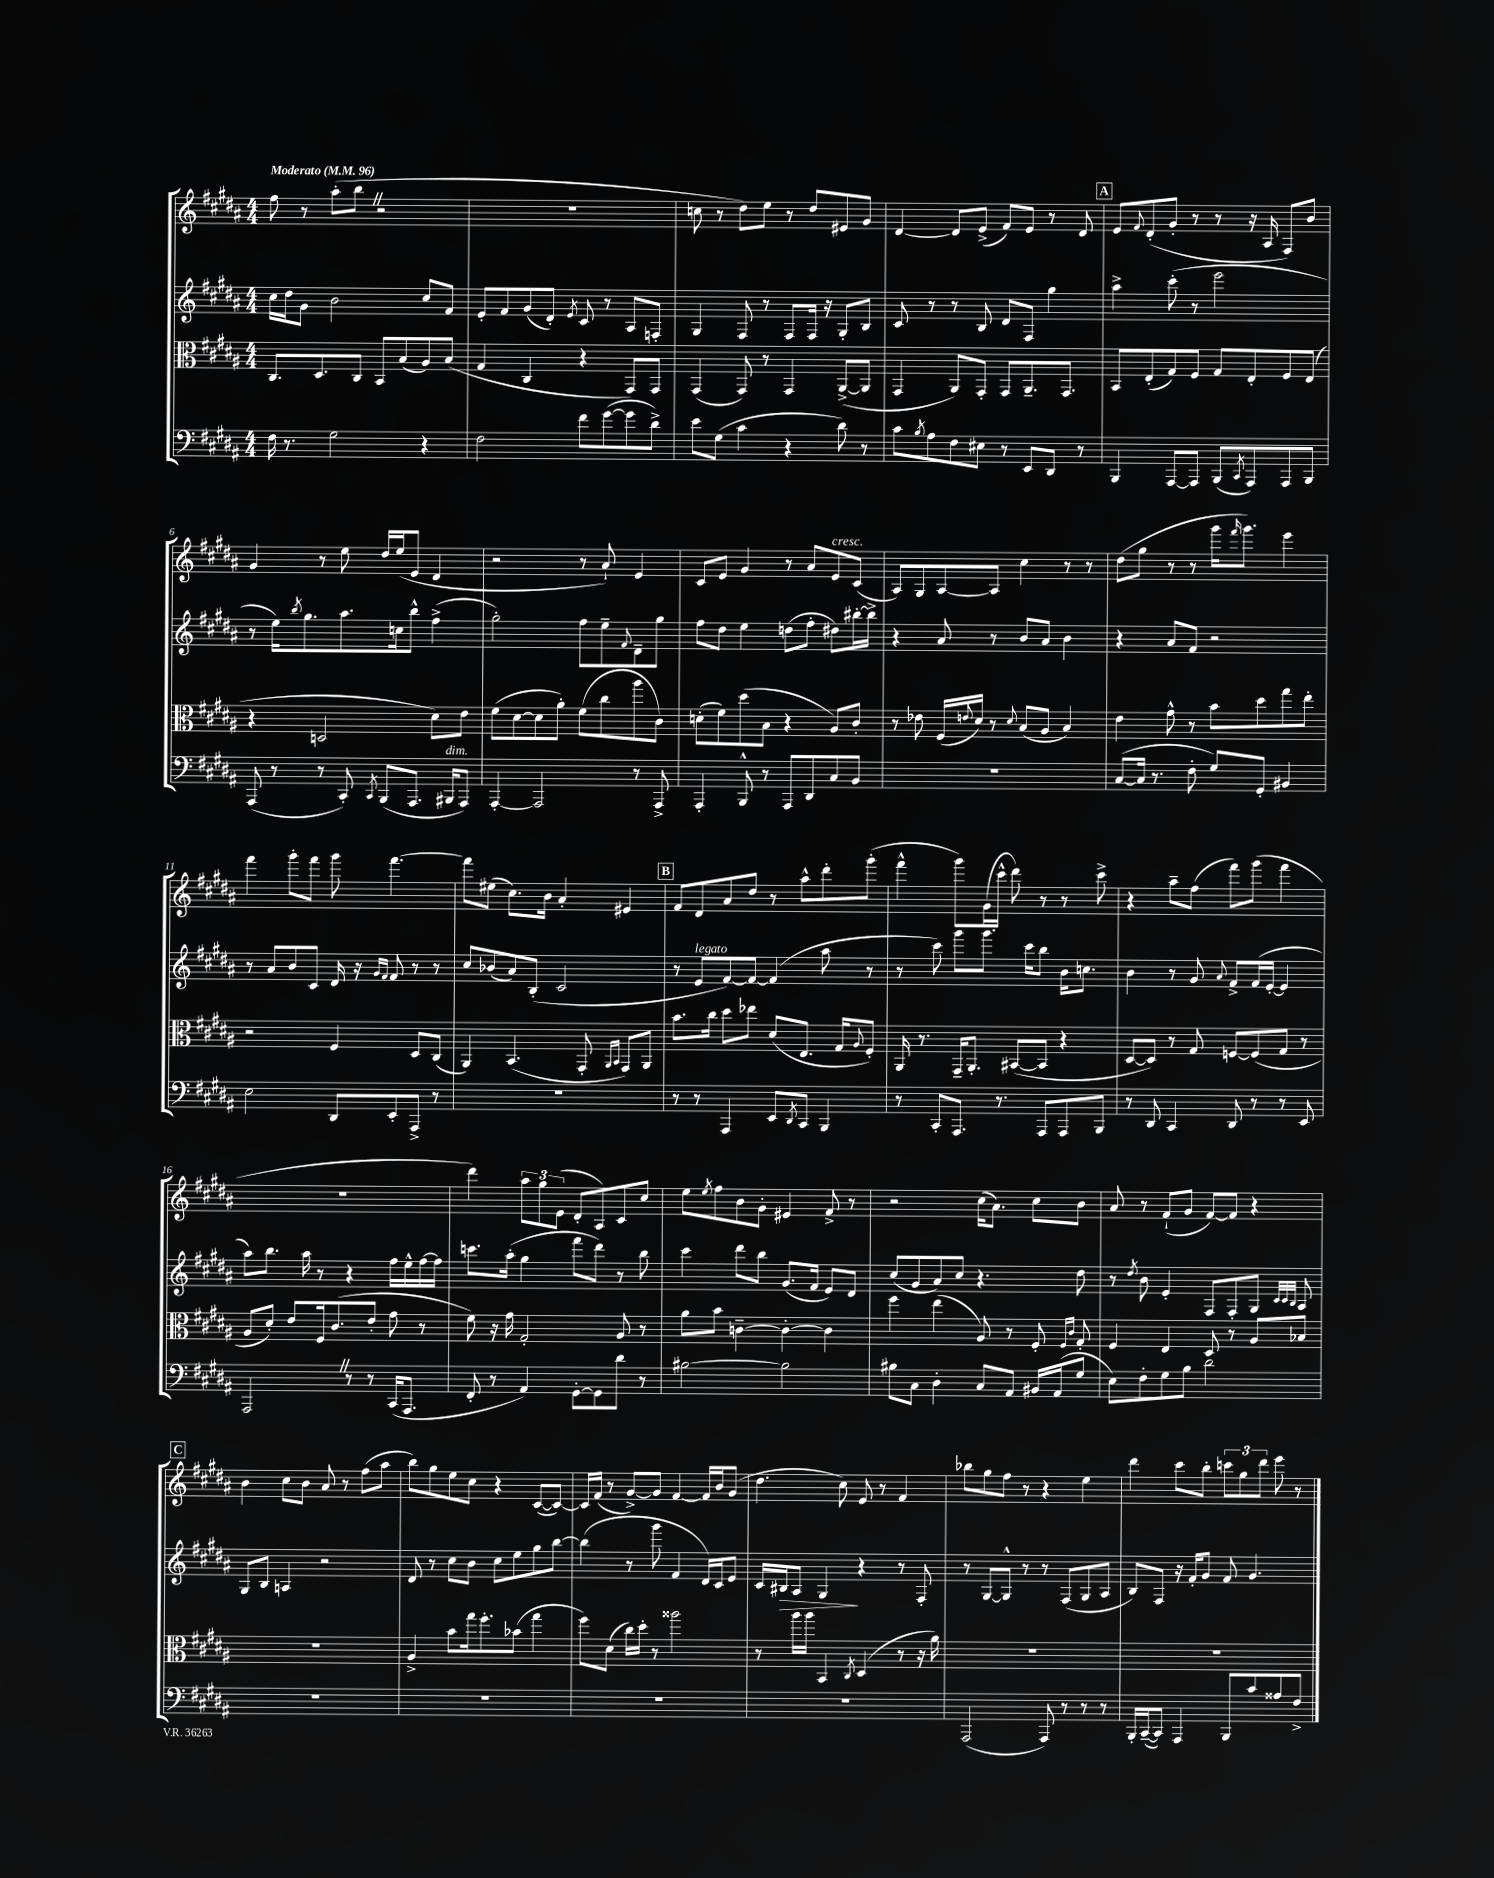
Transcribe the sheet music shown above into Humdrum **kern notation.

**kern	**kern	**kern	**kern
*staff4	*staff3	*staff2	*staff1
*clefF4	*clefC3	*clefG2	*clefG2
*k[f#c#g#d#a#]	*k[f#c#g#d#a#]	*k[f#c#g#d#a#]	*k[f#c#g#d#a#]
*M4/4	*M4/4	*M4/4	*M4/4
*MM96	*MM96	*MM96	*MM96
16F#	8.C#	16cc#	8ff#
8.r	.	16dd#	.
.	.	8g#	8r
.	8.D#	.	.
2G#	.	2b	(8aa#'
.	8C#	.	8bb
.	8BB	.	2r
.	(8B	.	.
4r	8A#)	8cc#	.
.	(8B	8f#	.
=	=	=	=
2F#	4G#	8e'	1r
.	.	8f#	.
.	4C#	(8g#	.
.	.	8d#')	.
.	.	8qe	.
8f#	4r	8c#	.
([8g#	.	8r	.
8g#]	8GG#)	8A#	.
8d#^)	8GG#	8F'	.
=	=	=	=
8e	(4GG#	4G#	8cc
(8G#	.	.	8r
4c#	8GG#)	8F#	8dd#)
.	8r	8r	8ee
4r	4GG#	8F#	8r
.	.	16F#	8dd#
.	.	16r	.
8d#)	([8AA#^	8G#'	8e#
8r	8AA#]	8B	8g#
=	=	=	=
8c#	4GG#	8c#	[4d#
8qB	.	.	.
8A#	.	8r	.
8F#	8AA#)	8r	8d#]
8E#	8GG#'	8B	(8e^
8r	8GG#	8d#	8f#)
8EE	8.AA#~	8F#	8e
8DD#	.	4gg#	8r
.	8.GG#	.	.
8r	.	.	8d#
=	=	=	=
4BBB	8BB	4aa#^	8e
.	.	.	8qqf#
.	(8E'	.	(8d#'
[8AAA#	8G#)	(8ccc#'	8g#'
8AAA#]	8F#	8r	8r
(8BBB	8G#	2eee	8r
8qCC#	.	.	.
8AAA#)	8E'	.	16r
.	.	.	16A#
8AAA#	8F#	.	8F#)
8BBB	(8E	.	8b
=	=	=	=
(8AAA#	4r	8r	4g#
8r	.	16ee)	.
.	.	8qbb	.
.	.	8.gg#	.
8r	2D	.	8r
8CC#')	.	8.aa#	8ee
8qCC#	.	.	.
(8BBB	.	.	16dd#
.	.	16cc	(16ee
8.AAA#	.	8bb^^	8e
.	8d#)	(4ff#^	4d#
16BBB#	.	.	.
8AAA#)	8e	.	.
=	=	=	=
[4AAA#'	(8f#	2gg#')	2r
.	[8d#	.	.
2AAA#]	8d#]	.	.
.	8a#')	.	.
.	(8f#	8ff#	8r
.	8cc#	8ee~	8a#`)
.	.	8qqf#	.
8r	8aa#	8d#~	4e
8AAA#^	8c#)	8gg#	.
=	=	=	=
4AAA#'	(8d'	8ff#	8c#
.	8f#)	8dd#	8e
8BBB^^	(8dd#	4ee	4g#
8r	8B	.	.
8AAA#	4r	(8dd	8r
8DD#	.	8ff#'	8a#
8C#	8A#)	8dd#)	8e
8BB	8c#'	[16bb#'	(8c#
.	.	16bb#^]	.
=	=	=	=
1r	8r	4r	8A#)
.	8e-	.	8G#
.	(16F#	8a#	[8A#
.	8qqe	.	.
.	16d#)	.	.
.	8r	8r	8A#]
.	8qqd#	.	.
.	(8B	8b	4cc#
.	8A#	8a#	.
.	4B)	4b	8r
.	.	.	8r
=	=	=	=
([8C#	4e	4r	(8dd#
16C#]	.	.	8gg#
8.r	.	.	.
.	8g#^^	8a#	8r
8F#'	8r	8f#	8r
8G#)	8b	2r	16ggg#
.	.	.	16qqfff#
.	.	.	8.ggg#)
8GG#'	8dd#	.	.
4BB#	8gg#	.	4eee
.	8ee'	.	.
=	=	=	=
2E	2r	8r	4fff#
.	.	8a#	.
.	.	8b	8ggg#'
.	.	8c#	8fff#
8DD#	4F#	16d#	8ggg#
.	.	16r	.
.	.	16qqg#	.
.	.	16qqf#	.
8EE'	.	8f#	[4.fff#
8AAA#^	8D#	8r	.
8r	(8C#	8r	.
=	=	=	=
1r	4AA#)	8cc#	8fff#]
.	.	(8b-	(8ee#
.	(4.BB	8a#)	8.cc#)
.	.	(8B'	.
.	.	.	16b
.	.	2c#	4a#'
.	8GG#'	.	.
.	16qqAA#	.	.
.	16qqBB	.	.
.	8GG#)	.	4e#
.	8AA#	.	.
=	=	=	=
8r	8.b	8r	8f#
8r	.	8e	8d#
.	16cc#	.	.
4AAA#	8dd#	[8f#)	8a#
.	8ee-	8f#_	8dd#
8EE	(8d#	(4f#]	8r
8qDD#	.	.	.
8CC#	8.E	.	8aa#^^
4BBB	.	8aa#	8ddd#'
.	16G#	.	.
.	8qqA#	.	.
.	8F#')	8r	(8ggg#'
=	=	=	=
8r	16AA#	8r	4fff#^^
.	8.r	.	.
8CC#'	.	8ccc#)	.
8.AAA#	16GG#~	8ggg#	8ggg#)
.	8.AA#'	.	.
.	.	8.ggg#	(16g#
8.r	.	.	16ccc#^^
.	([8BB#	.	8ddd#)
.	.	16ccc#	.
8AAA#	8BB#]	8bb	8r
8AAA#	4r	16b	8r
.	.	8.cc	.
8BBB	.	.	8ccc#^
=	=	=	=
8r	[8D#	4b	4r
8DD#	8D#])	.	.
4CC#	8r	8r	8aa#~
.	8G#	8g#	(8ff#
.	.	8qqa#	.
8DD#	[8F	8f#^	8fff#)
8r	(8F]	(16f#	(8ggg#
.	.	[16e'	.
8r	8G#	4e]	4fff#
8EE	8r	.	.
=	=	=	=
2AAA#	8A#	8aa#)	1r
.	8d#')	8.bb	.
.	8e	.	.
.	.	16aa#	.
.	16F#	8r	.
.	(8.c#	.	.
8r	.	4r	.
8r	8e'	.	.
(16CC#	8g#	16ff#	.
8.AAA#	.	16ee^^	.
.	8r	[16ff#	.
.	.	16ff#]	.
=	=	=	=
8FF#'	8f#)	8.ccc	4ddd#)
8r	16r	.	.
.	16g#	(16aa#'	.
4AA#)	2G#'	4gg#	12aa#
.	.	.	12gg#
.	.	.	(12e
[8GG#'	.	8fff#	8d#'
8GG#]	.	8ddd#)	8A#)
8d#	8A#	8r	8c#
8r	8r	8bb	8cc#
=	=	=	=
[2B#	8a#	4ccc#	8ee
.	.	.	8qee
.	8b	.	8ff#
.	[4c~	8ddd#	8b
.	.	8bb	8g#'
2B#]	4c'_	(8.g#	4e#
.	.	16f#	.
.	4c]	8e)	8f#^
.	.	8d#	8r
=	=	=	=
8B#	4ff#	(8cc#	2r
8C#	.	8g#	.
4D#'	(4ee	8a#)	.
.	.	8cc#	.
8C#	8A#)	4.r	(16cc#
.	.	.	8.a#)
8AA#	8r	.	.
16BB#	8F#'	.	8cc#
(16AA#	.	.	.
.	16qqF#	.	.
.	16qqc#	.	.
8G#	8G#'	8dd#	8b
=	=	=	=
8E)	4F#	8r	8a#
.	.	8qdd#	.
8F#'	.	8b	8r
8G#	4E	4e'	(8f#`
8B	.	.	8g#
2d#	8D#	8F#	[8f#)
.	8r	8F#'	8f#]
.	8A#	8G#	4r
.	.	32qqc#	.
.	.	32qqc#	.
.	.	32qqB	.
.	8B-	8A#	.
=	=	=	=
1r	1r	8G#	4b
.	.	8B	.
.	.	4A	8cc#
.	.	.	8b
.	.	2r	8a#
.	.	.	8r
.	.	.	(8ff#
.	.	.	8aa#
=	=	=	=
1r	4A#^	8d#	8bb)
.	.	8r	8gg#
.	8b	8cc#	8ee
.	16gg#	8b	8cc#
.	8.ff#'	.	.
.	.	8cc#	4r
.	(8b-	8ee	.
.	4gg#	8gg#	([8c#
.	.	[8bb	8c#_)
=	=	=	=
1r	8ff#)	(4bb]	16c#]
.	.	.	(16f#
.	(8d#	.	8r
.	16cc#)	8r	[8g#^)
.	16dd#'	.	.
.	8r	8ggg#	8g#]
.	2aa##	4f#	[4f#
.	.	16d#)	16f#]
.	.	16c#	16b
.	.	8e	(8g#
=	=	=	=
1r	8r	16c#	4.dd#
.	.	16B#	.
.	16aa#	8A#	.
.	16aa#	.	.
.	4BB	4G#	.
.	.	.	8cc#)
.	8qC#	.	.
.	(4D#	4r	8e
.	.	.	8r
.	8r	8r	4f#
.	16r	8F#'	.
.	16a#)	.	.
=	=	=	=
(2AAA#	1r	8r	8bb-
.	.	[8G#	8gg#
.	.	8G#^^]	8ff#
.	.	8r	8r
8AAA#)	.	8r	4r
8r	.	(8F#	.
8r	.	8G#	4ee
8r	.	8A#	.
=	=	=	=
16BBB'	1r	8B)	4ddd#
([16CC#~	.	.	.
8CC#])	.	8F#	.
4AAA#	.	16r	8ccc#
.	.	16f#'	.
.	.	8g#	8bb'
8BBB	.	8f#	12ccc
.	.	.	12gg#
8c#	.	4.g#	.
.	.	.	12ddd#
8A##	.	.	8eee
8F#^	.	.	8r
==	==	==	==
*-	*-	*-	*-
